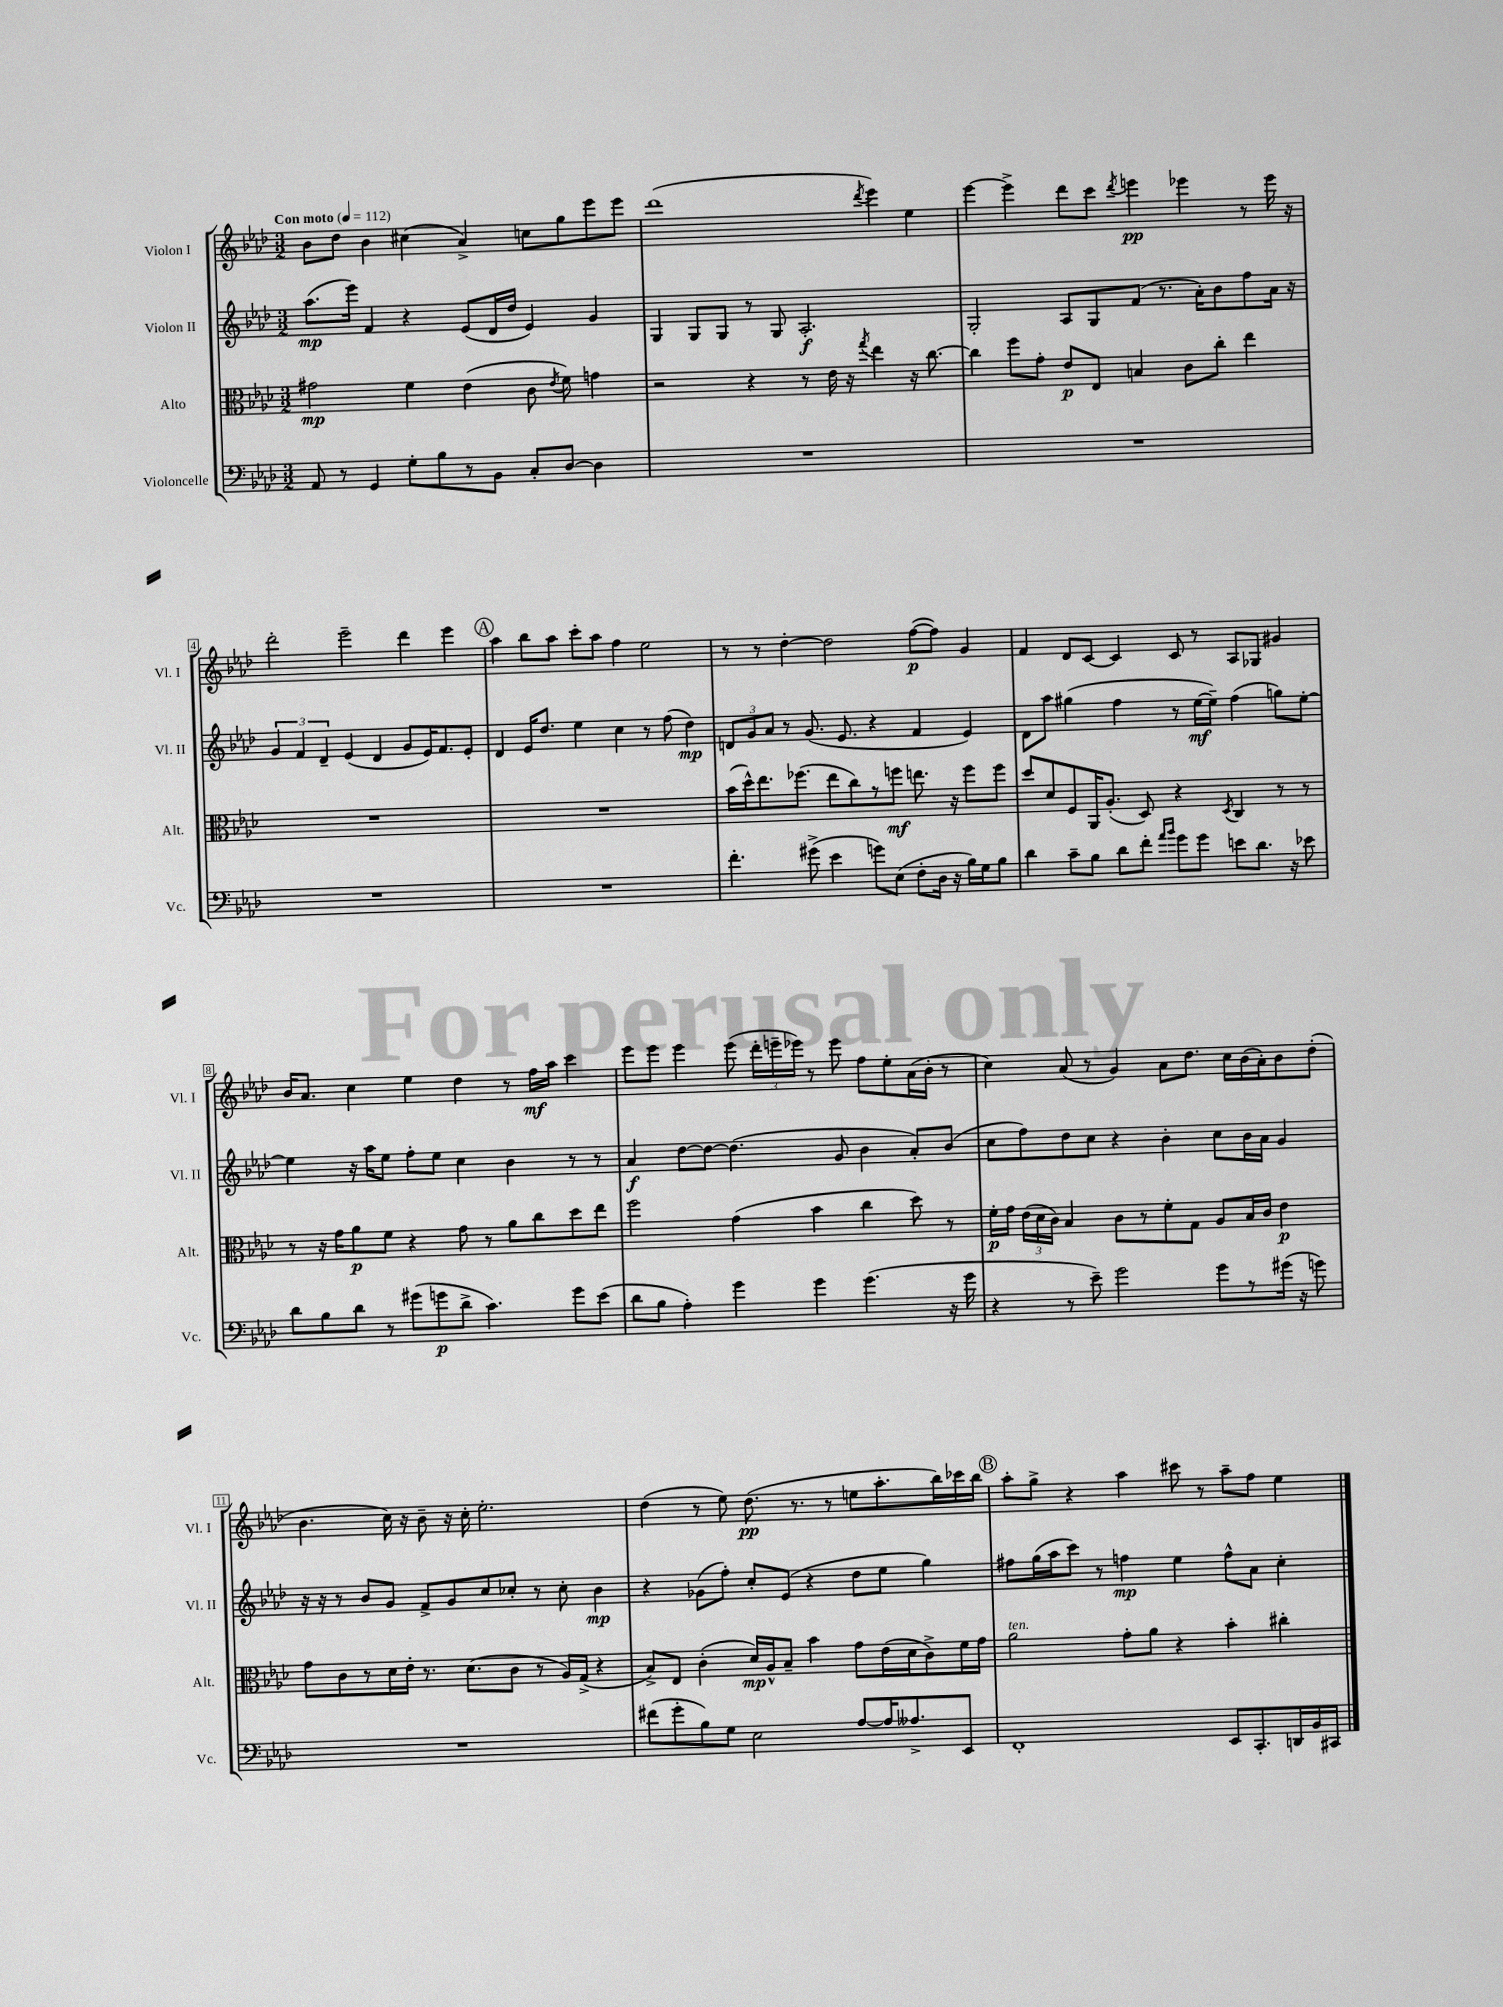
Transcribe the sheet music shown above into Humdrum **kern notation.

**kern	**dynam	**kern	**dynam	**kern	**dynam	**kern	**dynam
*part4	*part4	*part3	*part3	*part2	*part2	*part1	*part1
*staff4	*staff4	*staff3	*staff3	*staff2	*staff2	*staff1	*staff1
*I"Violoncelle	*	*I"Alto	*	*I"Violon II	*	*I"Violon I	*
*I'Vc.	*	*I'Alt.	*	*I'Vl. II	*	*I'Vl. I	*
*clefF4	*	*clefC3	*	*clefG2	*	*clefG2	*
*k[b-e-a-d-]	*	*k[b-e-a-d-]	*	*k[b-e-a-d-]	*	*k[b-e-a-d-]	*
*M3/2	*	*M3/2	*	*M3/2	*	*M3/2	*
*MM112	*	*MM112	*	*MM112	*	*MM112	*
=1	=1	=1	=1	=1	=1	=1	=1
!	!	!	!	!	!	!LO:TX:a:B:t=Con moto	!
8AA-/	.	2g#X\	mp	(8.aa-\L	mp	8b-\L	.
8r	.	.	.	.	.	8dd-\J	.
.	.	.	.	16eee-\Jk)	.	.	.
4GG/	.	.	.	4f/	.	4b-\	.
8G'\L	.	4f\	.	4r	.	(4cc#X\	.
8B-\	.	.	.	.	.	.	.
8r	.	(4e-\	.	(8e-/L	.	4a-^/)	.
8BB-\J	.	.	.	16d-/L	.	.	.
.	.	.	.	16dd-/JJ	.	.	.
8C'/L	.	8c\	.	4e-/)	.	8ccn\L	.
.	.	8qe-/	.	.	.	.	.
[8D-/J	.	8f\)	.	.	.	8gg\	.
4D-\]	.	4gn\	.	4g/	.	8eee-\	.
.	.	.	.	.	.	8eee-\J	.
=2	=2	=2	=2	=2	=2	=2	=2
1.r	.	2r	.	4G/	.	(1ddd-	.
.	.	.	.	8G/L	.	.	.
.	.	.	.	8G/J	.	.	.
.	.	4r	.	8r	.	.	.
.	.	.	.	8G/	.	.	.
.	.	8r	.	2.A-'/	f	.	.
.	.	16e-\	.	.	.	.	.
.	.	16r	.	.	.	.	.
.	.	8qgg/	.	.	.	8qddd-/	.
.	.	4ee-\	.	.	.	4eee-\)	.
.	.	16r	.	.	.	4ee-\	.
.	.	[8.cc\	.	.	.	.	.
=3	=3	=3	=3	=3	=3	=3	=3
1.r	.	4cc\]	.	2G'/	.	[4eee-\	.
.	.	8ff\L	.	.	.	4eee-^\]	.
.	.	8g'\J	.	.	.	.	.
.	.	8e-/L	p	8A-/L	.	8ddd-\L	.
.	.	8E-/J	.	8G/	.	8ccc\J	.
.	.	.	.	.	.	8qddd-/	.
.	.	4Bn/	.	(8f/J	.	4eeen\	pp
.	.	.	.	8.r	.	.	.
.	.	8c\L	.	.	.	4eee-X\	.
.	.	.	.	16a-'\KL)	.	.	.
.	.	8cc'\J	.	8b-\	.	.	.
.	.	4ee-\	.	8ff\	.	8r	.
.	.	.	.	16a-\Jk	.	16eee-\	.
.	.	.	.	16r	.	16r	.
!!LO:LB:g=z
=4	=4	=4	=4	=4	=4	=4	=4
1.r	.	1.r	.	6g/	.	2ddd-'\	.
.	.	.	.	6f/	.	.	.
.	.	.	.	6d-~/	.	.	.
.	.	.	.	(4e-/	.	2eee-~\	.
.	.	.	.	4d-/	.	.	.
.	.	.	.	8g/L	.	4ddd-\	.
.	.	.	.	16e-/K)	.	.	.
.	.	.	.	8.f/	.	.	.
.	.	.	.	.	.	4eee-\	.
.	.	.	.	8e-'/J	.	.	.
!!LO:REH:place=s1:t=A
=5	=5	=5	=5	=5	=5	=5	=5
1.r	.	1.r	.	4d-/	.	4aa-\	.
.	.	.	.	16e-/KL	.	8bb-\L	.
.	.	.	.	8.dd-/J	.	.	.
.	.	.	.	.	.	8aa-\J	.
.	.	.	.	4ee-\	.	8ccc'\L	.
.	.	.	.	.	.	8aa-\J	.
.	.	.	.	4cc\	.	4ff\	.
.	.	.	.	8r	.	2ee-\	.
.	.	.	.	(8ff\	.	.	.
.	.	.	.	4dd-\)	mp	.	.
=6	=6	=6	=6	=6	=6	=6	=6
4.f'\	.	(16b-\LL	.	12dn/L	.	8r	.
.	.	16dd-^^\J)	.	.	.	.	.
.	.	.	.	12g/	.	.	.
.	.	8.ee-\	.	.	.	8r	.
.	.	.	.	12a-/J	.	.	.
.	.	.	.	8r	.	[4dd-'\	.
.	.	(8.ff-X\J	.	.	.	.	.
(8g#X^\	.	.	.	(8.g/	.	.	.
4e-\	.	8ee-\L	.	.	.	2dd-\]	.
.	.	.	.	8.e-/	.	.	.
.	.	8cc\)	.	.	.	.	.
8gn\L)	.	8r	.	4r	.	.	.
(8E-\J	.	8ffn\J	mf	.	.	.	.
8F'\L	.	8.een\	.	4f/	.	([8ff\L	p
16D-\Jk	.	.	.	.	.	8ff\J])	.
16r	.	16r	.	.	.	.	.
16B-\LL)	.	8ff\L	.	4e-/)	.	4g/	.
16G\J	.	.	.	.	.	.	.
8B-\J	.	8ff\J	.	.	.	.	.
=7	=7	=7	=7	=7	=7	=7	=7
4d-\	.	8dd-/L	.	8d-\L	.	4f/	.
.	.	8d-/	.	8aa-\J	.	.	.
8c~\L	.	8F/	.	(4gg#X\	.	8d-/L	.
8B-\J	.	16AA-/K	.	.	.	[8c/J	.
.	.	(8.A-'/J	.	.	.	.	.
8d-\L	.	.	.	4ff\	.	4c/]	.
8f'\J	.	8D-/)	.	.	.	.	.
16qqa-/LL	.	.	.	.	.	.	.
16qqb-/JJ	.	.	.	.	.	.	.
8g\L	.	4r	.	8r	.	8c/	.
8g\J	.	.	.	[16ee-\LL	mf	8r	.
.	.	.	.	16ee-~\JJ])	.	.	.
.	.	8qD-/	.	.	.	.	.
8en\L	.	4C/	.	(4ff\	.	8A-/L	.
8.d-\J	.	.	.	.	.	8G-X/J	.
.	.	8r	.	8ggn\L)	.	4g#X/	.
16r	.	.	.	.	.	.	.
8e-X\	.	8r	.	[8ee-'\J	.	.	.
!!LO:LB:g=z
=8	=8	=8	=8	=8	=8	=8	=8
8d-\L	.	8r	.	4ee-\]	.	16b-/KL	.
.	.	.	.	.	.	8.a-/J	.
8B-\	.	16r	.	.	.	.	.
.	.	16g\KL	.	.	.	.	.
8d-\J	.	8a-\	p	16r	.	4cc\	.
.	.	.	.	16aa-\KL	.	.	.
8r	.	8f\J	.	8ee-\J	.	.	.
(8g#X\L	.	4r	.	8ff'\L	.	4ee-\	.
8gn\	p	.	.	8ee-\J	.	.	.
8d-^\J	.	8g\	.	4cc\	.	4dd-\	.
4.c\)	.	8r	.	.	.	.	.
.	.	8a-\L	.	4b-\	.	8r	.
.	.	8cc\	.	.	.	16ff\LL	mf
.	.	.	.	.	.	16aa-\JJ	.
8g\L	.	8dd-\	.	8r	.	4ccc\	.
(8e-\J	.	8ee-\J	.	8r	.	.	.
=9	=9	=9	=9	=9	=9	=9	=9
8d-\L	.	2ff\	.	4a-/	f	8eee-\L	.
8B-\J	.	.	.	.	.	8eee-\J	.
4A-'\)	.	.	.	[8dd-\L	.	4eee-\	.
.	.	.	.	8dd-\J_	.	.	.
4g\	.	(4g\	.	(4.dd-\]	.	(8eee-\	.
.	.	.	.	.	.	24ddd-'\LL	.
.	.	.	.	.	.	24eeen~\	.
.	.	.	.	.	.	24eee-X\JJ)	.
4g\	.	4b-\	.	.	.	8r	.
.	.	.	.	8g/	.	8eee-\	.
(4.g\	.	4cc\	.	4b-\	.	8ff\L	.
.	.	.	.	.	.	8ee-'\	.
.	.	8dd-\)	.	8a-'/L)	.	(16a-\L	.
.	.	.	.	.	.	16b-'\JJ	.
16r	.	8r	.	(8b-/J	.	8r	.
16g\	.	.	.	.	.	.	.
=10	=10	=10	=10	=10	=10	=10	=10
4r	.	16f'\LL	p	8cc\L	.	4cc\)	.
.	.	16g\JJ	.	.	.	.	.
.	.	(24e-\LL	.	8ff\)	.	.	.
.	.	24d-\	.	.	.	.	.
.	.	24c\JJ)	.	.	.	.	.
8r	.	4B-/	.	8dd-\	.	(8a-/	.
8e-~\)	.	.	.	8cc\J	.	8r	.
2g\	.	8c\L	.	4r	.	4g/)	.
.	.	8r	.	.	.	.	.
.	.	8f'\	.	4b-'\	.	8a-\L	.
.	.	8G\J	.	.	.	8.dd-\J	.
8g\L	.	8A-/L	.	8cc\L	.	.	.
.	.	.	.	.	.	16cc\LL	.
8r	.	16B-/L	.	16b-\L	.	(16b-\	.
.	.	16c/JJ	.	16a-\JJ	.	16a-'\J)	.
(16g#X\Jk	.	4e-\	p	4g/	.	8b-\	.
16r	.	.	.	.	.	.	.
8gn\)	.	.	.	.	.	(8dd-'\J	.
!!LO:LB:g=z
=11	=11	=11	=11	=11	=11	=11	=11
1.r	.	8g\L	.	16r	.	4.b-\	.
.	.	.	.	16r	.	.	.
.	.	8c\	.	8r	.	.	.
.	.	8r	.	8b-/L	.	.	.
.	.	16d-\L	.	8g/J	.	16cc\)	.
.	.	16e-'\JJ	.	.	.	16r	.
.	.	8.r	.	8f^/L	.	8b-~\	.
.	.	.	.	8g/	.	16r	.
.	.	(8.d-\L	.	.	.	16cc'\	.
.	.	.	.	8cc/	.	2.ee-'\	.
.	.	8c\J	.	8cc-X'/J	.	.	.
.	.	8r	.	8r	.	.	.
.	.	16A-/LL)	.	8cc-'\	.	.	.
.	.	(16G^/JJ	.	.	.	.	.
.	.	4r	.	4b-\	mp	.	.
=12	=12	=12	=12	=12	=12	=12	=12
(8f#X\L	.	8B-^/L)	.	4r	.	(4dd-\	.
8g'\	.	8E-/J	.	.	.	.	.
8B-\)	.	(4c'\	.	(8g-X\L	.	8r	.
8G\J	.	.	.	8ff'\J)	.	8ee-\)	.
2E-\	.	16d-/LL)	mp	8cc'/L	.	(8.dd-\	pp
.	.	16A-^^/J	.	.	.	.	.
.	.	8B-~/J	.	(8e-/J	.	.	.
.	.	.	.	.	.	8.r	.
.	.	4b-\	.	4r	.	.	.
.	.	.	.	.	.	8r	.
[8A-/L	.	8g\L	.	8dd-\L	.	8een\L	.
16A-/K]	.	(16e-\L	.	8ee-\J	.	8.aa-'\	.
8.A--X^/	.	16d-\J	.	.	.	.	.
.	.	8c^\)	.	4gg\)	.	.	.
.	.	.	.	.	.	16bb-\L)	.
8EE-/J	.	16f\L	.	.	.	16ccc-X\	.
.	.	16g\JJ	.	.	.	16bb-\JJ	.
!!LO:REH:place=s1:t=B
=13	=13	=13	=13	=13	=13	=13	=13
!	!	!LO:TX:a:i:t=ten.	!	!	!	!	!
1FF'	.	2a-\	.	8ff#X\L	.	8aa-'\L	.
.	.	.	.	(16gg\L	.	8gg^\J	.
.	.	.	.	16aa-\J	.	.	.
.	.	.	.	8ccc\J)	.	4r	.
.	.	.	.	8r	.	.	.
.	.	8g'\L	.	4ffn\	mp	4aa-\	.
.	.	8a-\J	.	.	.	.	.
.	.	4r	.	4ee-\	.	8ccc#X\	.
.	.	.	.	.	.	8r	.
8EE-/L	.	4b-'\	.	8ff^^\L	.	8aa-~\L	.
8.CC'/	.	.	.	8a-\J	.	8ff\J	.
.	.	4cc#X'\	.	4cc'\	.	4ee-\	.
16DDn/L	.	.	.	.	.	.	.
16BB-/	.	.	.	.	.	.	.
16CC#X/JJ	.	.	.	.	.	.	.
==	==	==	==	==	==	==	==
*-	*-	*-	*-	*-	*-	*-	*-
